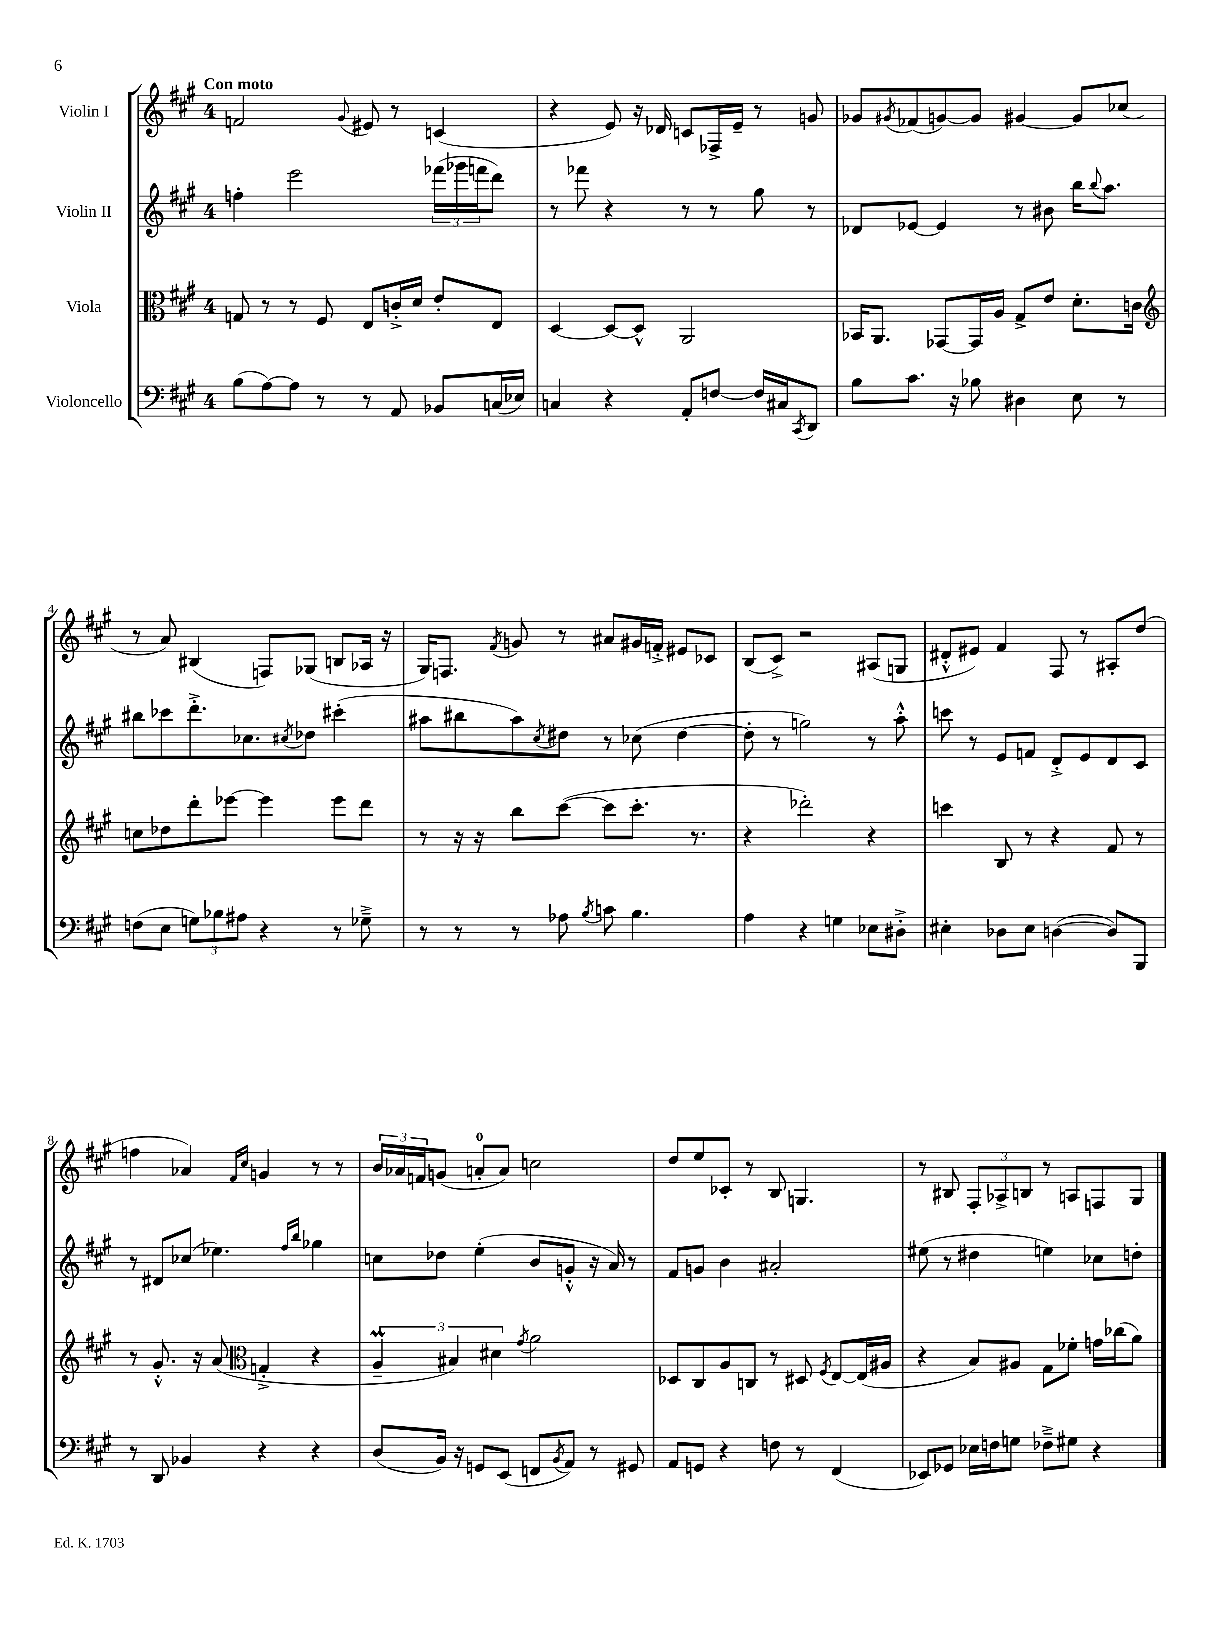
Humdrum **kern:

**kern	**kern	**kern	**kern
*staff4	*staff3	*staff2	*staff1
*clefF4	*clefC3	*clefG2	*clefG2
*k[f#c#g#]	*k[f#c#g#]	*k[f#c#g#]	*k[f#c#g#]
*M4/4	*M4/4	*M4/4	*M4/4
(8B	8G	4ff'	2f
[8A)	8r	.	.
8A]	8r	2eee	.
8r	8F#	.	.
.	.	.	8qqg#
8r	8E	.	8e#
8AA	16c'^	.	8r
.	16d	.	.
8BB-	8e'	(24fff-	(4c
.	.	24ggg-	.
.	.	24fff	.
(16C	8E	8ddd)	.
16E-)	.	.	.
=	=	=	=
4C	[4D	8r	4r
.	.	8fff-	.
4r	8D_	4r	8e)
.	8D^^]	.	16r
.	.	.	16d-
8AA'	2AA	8r	8c
[8F	.	8r	16F-^
.	.	.	16e~
16F]	.	8gg#	8r
16C#	.	.	.
8qCC#	.	.	.
8DD	.	8r	8g
=	=	=	=
8B	16BB-	8d-	8g-
.	8.AA	.	.
.	.	.	8qg#
8.c#	.	[8e-	(8f-
.	[8GG-	4e-]	[8g)
16r	.	.	.
8B-	16GG-]	.	8g]
.	16A	.	.
4D#	8G#^	8r	[4g#
.	8e	8b#	.
8E	8.d'	16bb	8g#]
.	.	8qqbb	.
.	.	8.aa	.
8r	.	.	(8cc-
.	16c	.	.
=	=	=	=
*	*clefG2	*	*
(8F	8cc	8bb#	8r
8E	8dd-	8ccc-	8a)
12G)	8ddd'	8.ddd'^	(4B#
12B-	.	.	.
.	[8eee-	.	.
12A#	.	.	.
.	.	8.cc-	.
4r	4eee-]	.	8F)
.	.	8qcc#	.
.	.	8dd-	(8G-
8r	8eee-	(4ccc#'	8B
8G-~^	8ddd	.	16A-
.	.	.	16r
=	=	=	=
8r	8r	8aa#	16G#)
.	.	.	8.F
8r	16r	8bb#	.
.	16r	.	.
.	.	.	8qf#
8r	8bb	8aa#)	8g
.	.	8qcc#	.
8A-	([8ccc#	8dd#	8r
8qB	.	.	.
8c	8ccc#]	8r	8a#
4.B	8.ccc#'	(8cc-	16g#
.	.	.	16f'^
.	.	[4dd#	8e#
.	8.r	.	.
.	.	.	8c-
=	=	=	=
4A	4r	8dd#']	(8B
.	.	8r	8c#^)
4r	2ddd-')	2gg)	2r
4G	.	.	.
8E-	4r	8r	(8A#
8D#'^	.	8aa'^^	8G
=	=	=	=
4E#'	4ccc	8ccc	8d#'^^
.	.	8r	8e#)
8D-	8B	8e	4f#
8E#	8r	8f	.
([4D	4r	8d'^	8F#
.	.	8e	8r
8D])	8f#	8d	8A#'
8BBB	8r	8c#	(8dd
=	=	=	=
8r	8r	8r	4ff
8DD	8.g#'^^	8d#	.
4BB-	.	(8cc-	4a-)
.	16r	.	.
.	(8a	4.ee-)	.
*	*clefC3	*	*
.	.	.	16qqf#
.	.	.	16qqcc#
4r	4G'^	.	4g
.	.	16qqff#	.
.	.	16qqbb	.
4r	4r	4gg-	8r
.	.	.	8r
=	=	=	=
(8D	6A~	8cc	24b
.	.	.	24a-
.	.	.	24f
16BB)	.	8dd-	(8g
.	6B#)	.	.
16r	.	.	.
8GG	.	(4ee'	8a'
.	6d#	.	.
(8EE	.	.	8a)
.	8qg#	.	.
8FF	2a	8b	2cc
8qBB	.	.	.
8AA)	.	8g'^^	.
8r	.	16r	.
.	.	16a)	.
8GG#	.	8r	.
=	=	=	=
8AA	8D-	8f#	8dd
8GG	8C#	8g	8ee
4r	8A	4b	8c-'
.	8C	.	8r
8F	8r	2a#'	8B
8r	8D#	.	4.G
.	8qF#	.	.
(4FF#	[8E	.	.
.	(16E]	.	.
.	16A#	.	.
=	=	=	=
8EE-)	4r	(8ee#	8r
8GG-	.	8r	8B#
16E-	8B)	4dd#	12F#'
16F	.	.	.
.	.	.	12A-^
8G	8A#	.	.
.	.	.	12B
8F-~^	8G#	4ee)	8r
8G#	8f-'	.	8A
4r	16g	8cc-	8F
.	(16cc-	.	.
.	8a)	8dd'	8G#
==	==	==	==
*-	*-	*-	*-
